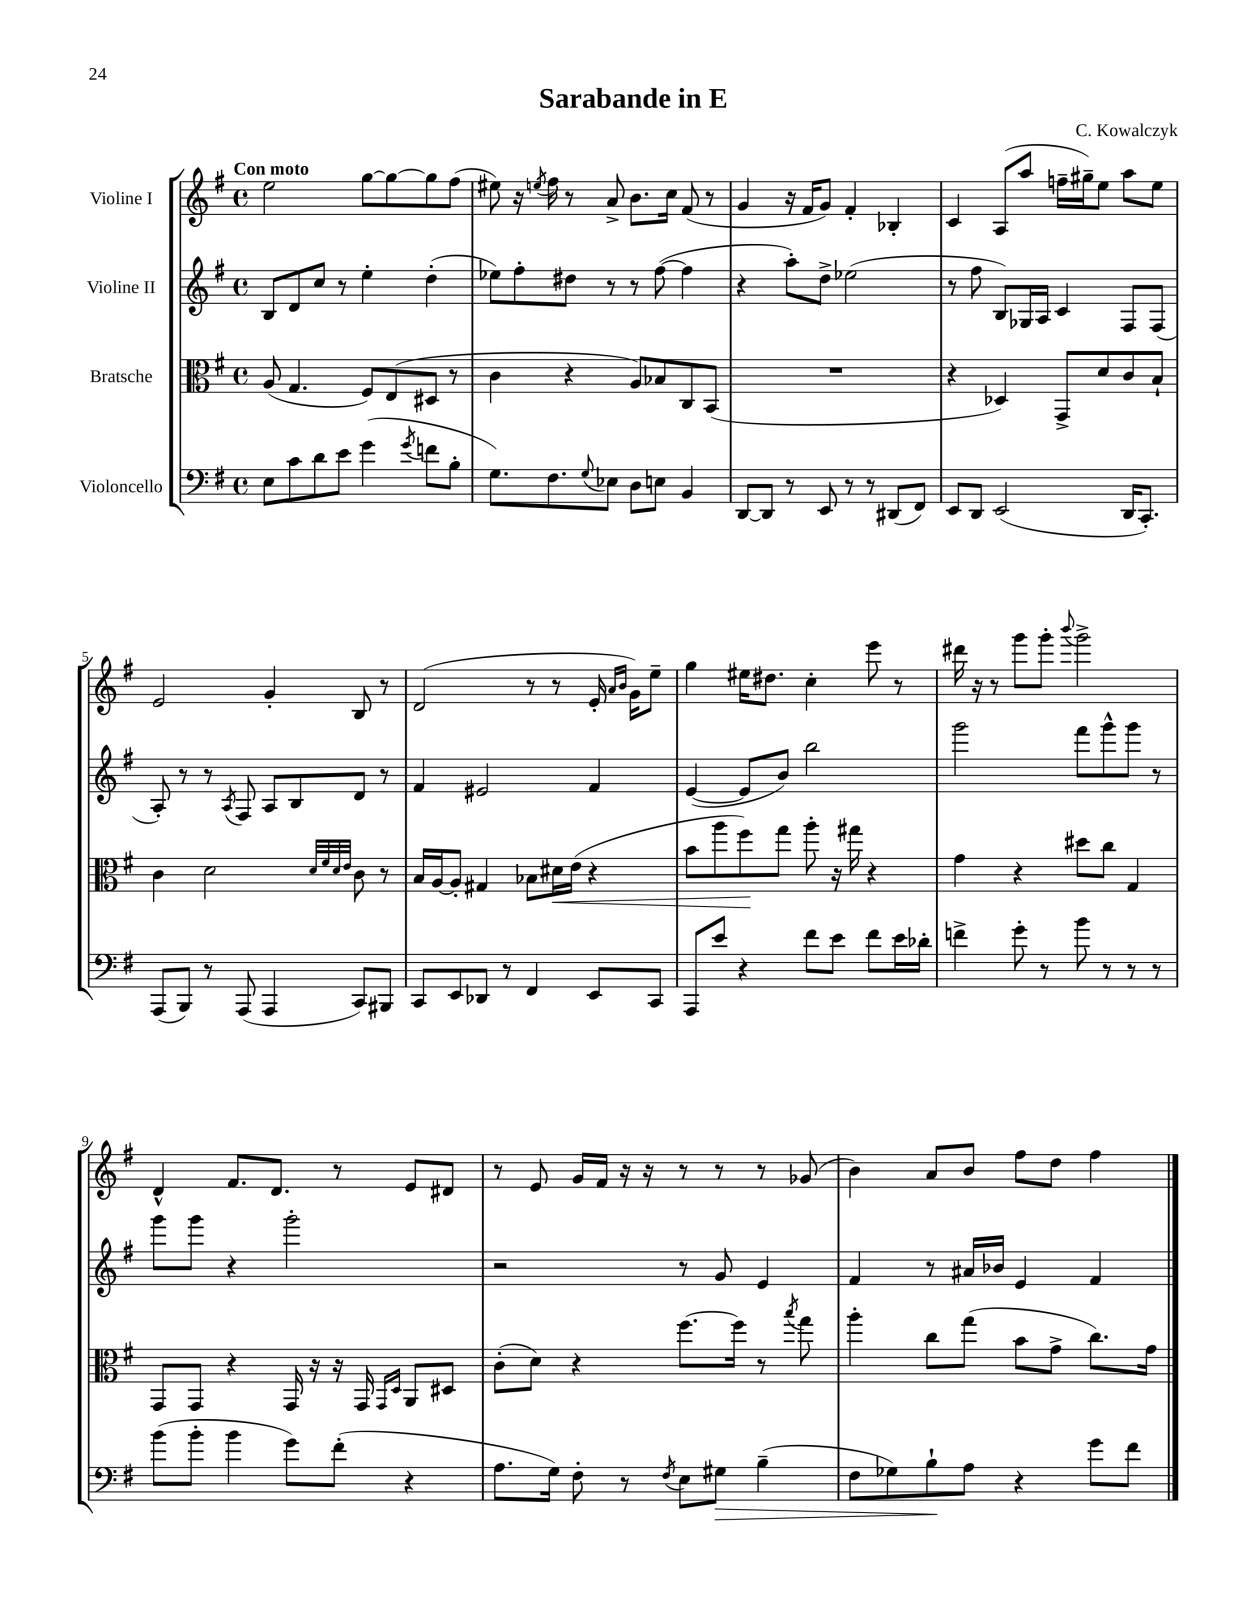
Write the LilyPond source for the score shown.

\header { title = "Sarabande in E" composer = "C. Kowalczyk" }
<<
\new StaffGroup <<
\new Staff = "s0" \with { instrumentName = "Violine I" } {
    \clef treble \key g \major \defaultTimeSignature \time 4/4 \tempo "Con moto"
    e''2 g''8~ g''8~ g''8 fis''8( |
    eis''8) r16 \acciaccatura { e''8 } fis''16 r8 a'8-> b'8. c''16 fis'8( r8 |
    g'4 r16 fis'16 g'8) fis'4-. bes4-. |
    c'4 a8( a''8 f''16-- gis''16--) e''8 a''8 e''8 |
    e'2 g'4-. b8 r8 |
    d'2( r8 r8 e'16-. \grace { a'16 b'16 } g'16) e''8-- |
    g''4 eis''16 dis''8. c''4-. e'''8 r8 |
    dis'''16 r16 r8 g'''8 g'''8-. \appoggiatura { b'''8 } g'''2-> |
    d'4-^ fis'8. d'8. r8 e'8 dis'8 |
    r8 e'8 g'16 fis'16 r16 r16 r8 r8 r8 ges'8( |
    b'4) a'8 b'8 fis''8 d''8 fis''4 \bar "|." |
}
\new Staff = "s1" \with { instrumentName = "Violine II" } {
    \clef treble \key g \major \defaultTimeSignature \time 4/4
    b8 d'8 c''8 r8 e''4-. d''4-.( |
    ees''8) fis''8-. dis''8 r8 r8 fis''8~( fis''4 |
    r4 a''8-.) d''8-> ees''2( |
    r8 fis''8 b8) ges16 a16 c'4 fis8 fis8( |
    a8-.) r8 r8 \acciaccatura { a8 } fis8 a8 b8 d'8 r8 |
    fis'4 eis'2 fis'4 |
    e'4~( e'8 b'8) b''2 |
    g'''2 fis'''8 g'''8-^ g'''8 r8 |
    g'''8 g'''8 r4 g'''2-. |
    r2 r8 g'8 e'4 |
    fis'4 r8 ais'16 bes'16 e'4 fis'4 \bar "|." |
}
\new Staff = "s2" \with { instrumentName = "Bratsche" } {
    \clef alto \key g \major \defaultTimeSignature \time 4/4
    a8( g4. fis8) e8( dis8 r8 |
    c'4 r4 a8) bes8 c8 b,8( |
    R1 |
    r4 des4) g,8-> d'8 c'8 b8-! |
    c'4 d'2 \grace { d'32 fis'32 d'32 e'32 } c'8 r8 |
    b16 a16~ a8-. gis4 bes8 dis'16\< e'16( r4 |
    b'8 a''8 fis''8\!) g''8 a''8-. r16 gis''16 r4 |
    g'4 r4 dis''8 c''8 g4 |
    g,8 g,8 r4 g,16 r16 r16 g,16 \grace { g,16 d16 } a,8 dis8 |
    c'8-.( d'8) r4 fis''8.~ fis''16 r8 \acciaccatura { b''8 } g''8 |
    a''4-. c''8 g''8( b'8 g'8-> c''8.) g'16 \bar "|." |
}
\new Staff = "s3" \with { instrumentName = "Violoncello" } {
    \clef bass \key g \major \defaultTimeSignature \time 4/4
    e8 c'8 d'8 e'8 g'4( \acciaccatura { g'8 } f'8 b8-. |
    g8.) fis8. \appoggiatura { g8 } ees8 d8 e8 b,4 |
    d,8~ d,8 r8 e,8 r8 r8 dis,8( fis,8) |
    e,8 d,8 e,2( d,16 c,8.-.) |
    a,,8( b,,8) r8 a,,8( a,,4 c,8) bis,,8 |
    c,8 e,8 des,8 r8 fis,4 e,8 c,8 |
    a,,8 e'8 r4 fis'8 e'8 fis'8 e'16 des'16-. |
    f'4-> g'8-. r8 b'8 r8 r8 r8 |
    b'8( b'8-. b'4 g'8) fis'8-.( r4 |
    a8. g16) fis8-. r8 \acciaccatura { fis8 } e8 gis8\> b4--( |
    fis8 ges8) b8-!\! a8 r4 g'8 fis'8 \bar "|." |
}
>>
>>
